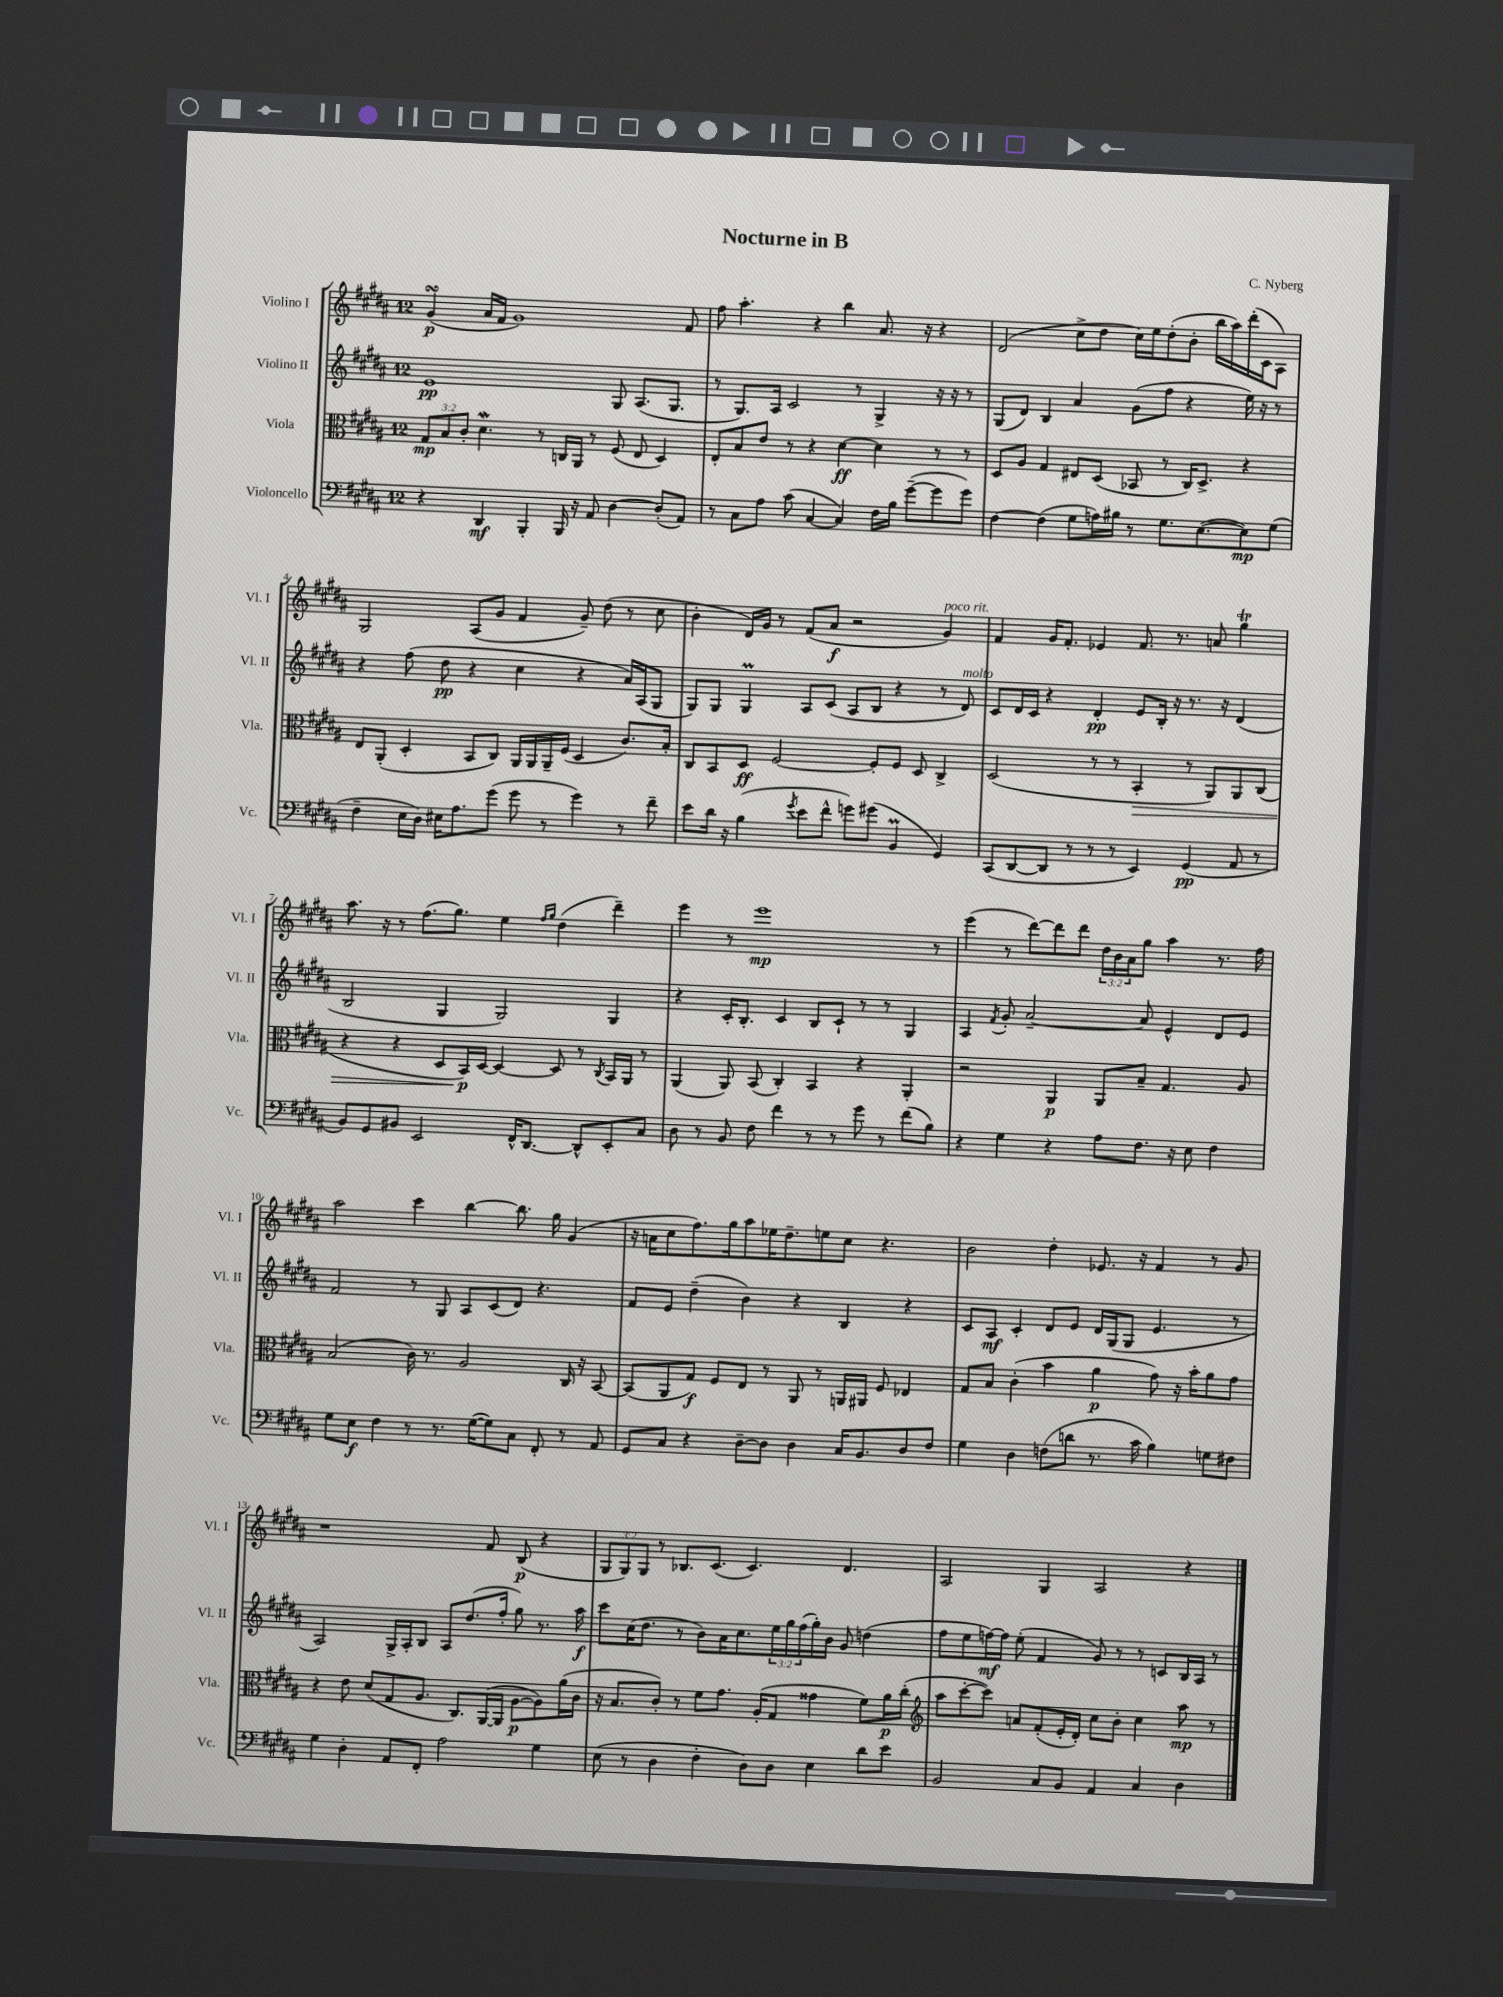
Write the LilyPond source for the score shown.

\header { title = "Nocturne in B" composer = "C. Nyberg" }
<<
\new StaffGroup <<
\new Staff = "s0" \with { instrumentName = "Violino I" shortInstrumentName = "Vl. I" } {
    \clef treble \key b \major \once \override Staff.TimeSignature.style = #'single-digit \time 12/8 \override Staff.TupletNumber.text = #tuplet-number::calc-fraction-text
    gis'4\turn\p( ais'16 fis'16 gis'1) fis'8 |
    fis''8 ais''4.-. r4 b''4 ais'8. r16 r4 |
    dis'2( cis''8-> dis''8 cis''16) e''16 dis''8-.( b'8-. b''16 ais''16) dis'''16-.( cis'16 ais8) |
    gis2 ais8( gis'8 fis'4 gis'8--) dis''8( r8 cis''8 |
    b'4-. dis'16) gis'16 r8 fis'8( ais'8\f r2 gis'4^\markup { \italic "poco rit." }) |
    fis'4 gis'16 fis'8.-. ees'4 fis'8. r8. a'8 gis''4\trill |
    ais''8. r16 r8 fis''8.( gis''8.) e''4 \grace { fis''16 gis''16 } dis''4( dis'''4--) |
    e'''4 r8 e'''1\mp r8 |
    e'''4( r8 dis'''8~) dis'''8 dis'''8 \tuplet 3/2 { dis''16 b'16 ais'16 } gis''8 ais''4 r8. fis''16 |
    ais''2 cis'''4 b''4~ b''8. gis''16 gis'4( |
    r16 a'16 cis''8 fis''8.) gis''16 ais''8 ees''16 dis''8.-- e''8 cis''8 r4. |
    b'2 dis''4-. ees'8. r16 fis'4 r8 gis'8 |
    r1 fis'8 b8\p( r4 |
    \tuplet 3/2 { gis8 gis8) gis8 } r8 bes8. cis'8.( cis'4.) dis'4. |
    ais2 gis4 ais2 r4 \bar "|." |
}
\new Staff = "s1" \with { instrumentName = "Violino II" shortInstrumentName = "Vl. II" } {
    \clef treble \key b \major \once \override Staff.TimeSignature.style = #'single-digit \time 12/8 \override Staff.TupletNumber.text = #tuplet-number::calc-fraction-text
    e'1\pp gis8 ais8.( gis8. |
    r8 gis8.) ais16 cis'2 r8 gis4-> r16 r16 r8 |
    gis8( dis'8) b4 ais'4 gis'8( fis''8 r4 e''16) r16 r8 |
    r4 fis''8( dis''8\pp r4 cis''4 r4 ais'16) ais16( gis8 |
    gis8) gis8 gis4\prall ais8 cis'8( ais8 b8 r4 r8 dis'8^\markup { \italic "molto" }) |
    cis'8 dis'16 cis'16 r4 dis'4-.\pp e'8 b16-. r16 r8. r16 dis'4( |
    b2 gis4 gis2) gis4 |
    r4 cis'16-. b8.-. cis'4 b8 cis'8-! r8 r8 gis4 |
    ais4 \acciaccatura { fis'8 } gis'8-. ais'2~-- ais'8 e'4-^ dis'8 e'8 |
    fis'2 r8 gis8 ais8 cis'8( dis'8) r4. |
    fis'8 e'8 dis''4--( b'4) r4 b4 r4 |
    cis'8 ais8\mf cis'4-. dis'8 e'8 dis'16 gis16( gis8 e'4. r8 |
    ais2) gis16-> ais16-. b8 ais8 dis''8.( fis''16-. gis''8) r8. ais''16\f |
    cis'''8 cis''16( dis''8. r8 b'8) ais'16 cis''8. \tuplet 3/2 { e''16 gis''16 fis''16( } gis''16-.) b'16 gis'8 d''4( |
    fis''8 e''8 f''16~\mf) f''16 e''8-.( fis'4 gis'8) r8 r8 c'8 b16 ais16 r8 \bar "|." |
}
\new Staff = "s2" \with { instrumentName = "Viola" shortInstrumentName = "Vla." } {
    \clef alto \key b \major \once \override Staff.TimeSignature.style = #'single-digit \time 12/8 \override Staff.TupletNumber.text = #tuplet-number::calc-fraction-text
    \tuplet 3/2 { gis8\mp b8 cis'8-. } dis'4.\mordent r8 c16 ais,16 r8 fis8( e8 dis4) |
    e8-. b8 e'8 r8 r4 dis'4~\ff dis'4 r8 r8 |
    dis8 ais8 gis4 eis8 dis8( bes,8 r8 cis16) dis8.-> r4 |
    e8 ais,8-.( dis4-. b,8 cis8) ais,16 ais,16 ais,16-- fis16( dis4 cis'8.) b16-. |
    cis8 b,8 dis8\ff fis2~ fis8-. fis8 dis8 cis4-> |
    dis2( r8 r8 b,4-.\> r8 ais,8) ais,8 cis8( |
    r4 r4 dis8 b,16\p\!) dis16~ dis4~ dis8 r8 \acciaccatura { cis8 } b,16 ais,16 r8 |
    ais,4( ais,8) b,8( cis4-.) b,4 r4 ais,4-. |
    r2 ais,4\p ais,8 b8-- gis4. ais8 |
    b2( cis'16) r8. ais2 cis16 r16 b,8~ |
    b,8( ais,8 gis8\f) fis8 e8 r8 ais,8 r8 a,16 ais,16 fis8 ees4 |
    gis8 b8 cis'4-.( b'4 ais'4\p gis'8) r16 b'16-. ais'8 gis'8 |
    r4 e'8 dis'8( gis8 ais8. cis8.) ais,16~( ais,16 ais8~\p ais8) ais'16( cis'16 |
    r16 b8. cis'8-.) r8 fis'8 gis'8. ais16-.( gis8 gisis'4 fis'8) ais'16\p cis''16-.( |
    \clef treble ais''8 cis'''8~-. cis'''8) a'8 fis'8-.( e'16-. dis'16-.) cis''8 b'8-. cis''4 ais''8\mp r8 \bar "|." |
}
\new Staff = "s3" \with { instrumentName = "Violoncello" shortInstrumentName = "Vc." } {
    \clef bass \key b \major \once \override Staff.TimeSignature.style = #'single-digit \time 12/8
    r4 dis,4\mf b,,4-. b,,16 r16 ais,8 dis4~ dis8-.( ais,8) |
    r8 cis8 ais8 cis'8( cis4~ cis4) fis16 b16 gis'8~--( gis'8 gis'8) |
    fis4~ fis4( gis8 a16) bis16 r8 gis8. e8.~( e8\mp) gis8( |
    fis4-- e16 dis16) eis16 ais8. gis'8( gis'8 r8 gis'4) r8 fis'8-- |
    e'8 dis'16 r16 b4( \acciaccatura { gis'8 } e'8 fis'8-^ g'8) gis'8( b,4\prall gis,4) |
    cis,8( dis,8~ dis,8 r8 r8 r8 e,4) gis,4\pp( ais,8 r8 |
    b,8) gis,8 bis,8 e,2 fis,16-^ dis,8.~ dis,8-^ e,8-. cis8 |
    dis8 r8 b,8 fis8 fis'4 r8 r8 gis'8 r8 fis'8( b8) |
    r4 gis4 r4 ais8 fis8. r16 e8 fis4 |
    gis8 e8\f fis4 r8 r8. gis16~( gis8) cis8 fis,8-. r8 ais,8 |
    gis,8 cis8 r4 dis8~-- dis8 dis4 cis16 b,8. dis8 fis8 |
    gis4 dis4 f8( d'8 r8. cis'16 b4) g8 fis8 |
    gis4 dis4-. ais,8 fis,8-. ais2 gis4 |
    e8( r8 dis4 fis4-. dis8) dis8 e4 dis'8 e'8 |
    b,2 cis8 b,8 ais,4 cis4 dis4 \bar "|." |
}
>>
>>
